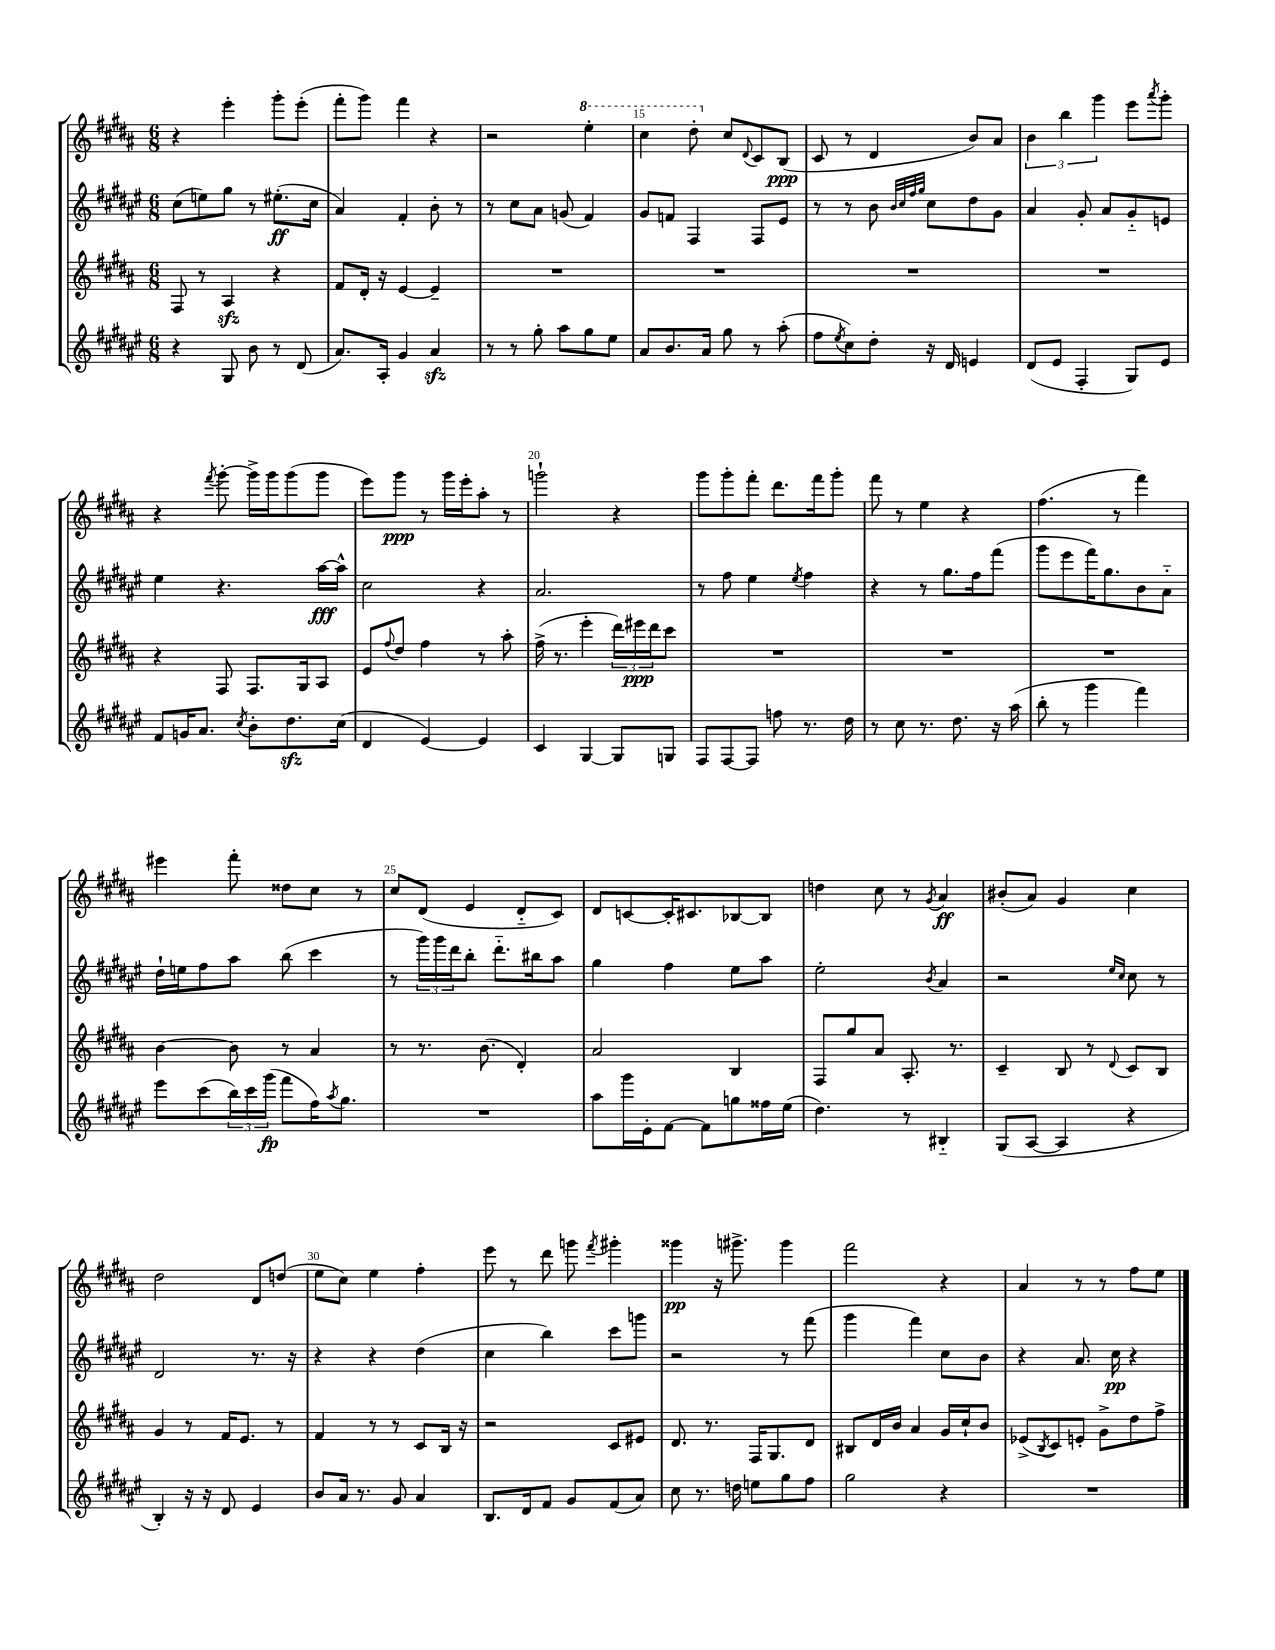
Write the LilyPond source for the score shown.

<<
\new StaffGroup <<
\new Staff = "s0" {
    \clef treble \key b \major \numericTimeSignature \time 6/8
    r4 e'''4-. gis'''8-. e'''8-.( |
    fis'''8-. gis'''8) fis'''4 r4 |
    r2 \ottava #1 e'''4-. |
    cis'''4 dis'''8-. \ottava #0 cis''8 \appoggiatura { dis'8 } cis'8 b8\ppp( |
    cis'8 r8 dis'4 b'8) ais'8 |
    \tuplet 3/2 { b'4 b''4 gis'''4 } e'''8 \acciaccatura { ais'''8 } gis'''8-. |
    r4 \acciaccatura { fis'''8 } gis'''8~-. gis'''16-> gis'''16 gis'''8( gis'''8 |
    e'''8) gis'''8\ppp r8 gis'''16 e'''16-. ais''8-. r8 |
    g'''2-! r4 |
    gis'''8 gis'''8-. fis'''8-. dis'''8. fis'''16 gis'''8-. |
    fis'''8 r8 e''4 r4 |
    fis''4.( r8 fis'''4) |
    eis'''4 fis'''8-. disis''8 cis''8 r8 |
    cis''8 dis'8( e'4 dis'8-_ cis'8) |
    dis'8 c'8~ c'16-. cis'8. bes8~ bes8 |
    d''4 cis''8 r8 \acciaccatura { gis'8 } ais'4\ff |
    bis'8-.( ais'8) gis'4 cis''4 |
    dis''2 dis'8 d''8( |
    e''8 cis''8) e''4 fis''4-. |
    e'''8 r8 dis'''8 g'''8 \acciaccatura { fis'''8 } gis'''4-. |
    gisis'''4\pp r16 gis'''8.-> gis'''4 |
    fis'''2 r4 |
    ais'4 r8 r8 fis''8 e''8 \bar "|." |
}
\new Staff = "s1" {
    \clef treble \key fis \major \numericTimeSignature \time 6/8
    cis''8( e''8) gis''8 r8 eis''8.-.\ff( cis''16 |
    ais'4) fis'4-. b'8-. r8 |
    r8 cis''8 ais'8 g'8( fis'4) |
    gis'8 f'8 fis4 fis8 eis'8 |
    r8 r8 b'8 \grace { b'32 cis''32 fis''32 gis''32 } cis''8 dis''8 gis'8 |
    ais'4 gis'8-. ais'8 gis'8-_ e'8 |
    eis''4 r4. ais''16~\fff ais''16-^ |
    cis''2 r4 |
    ais'2. |
    r8 fis''8 eis''4 \acciaccatura { eis''8 } fis''4 |
    r4 r8 gis''8. fis''16 fis'''8( |
    gis'''8 eis'''8 fis'''16) gis''8. b'8 ais'8-_ |
    dis''16-! e''16 fis''8 ais''8 b''8( cis'''4 |
    r8 \tuplet 3/2 { gis'''16) gis'''16 dis'''16 } b''8-. dis'''8.-_ bis''16 ais''8 |
    gis''4 fis''4 eis''8 ais''8 |
    eis''2-. \acciaccatura { b'8 } ais'4 |
    r2 \grace { eis''16 cis''16 } cis''8 r8 |
    dis'2 r8. r16 |
    r4 r4 dis''4( |
    cis''4 b''4) cis'''8 g'''8 |
    r2 r8 fis'''8( |
    gis'''4 fis'''4) cis''8 b'8 |
    r4 ais'8. cis''16\pp r4 \bar "|." |
}
\new Staff = "s2" {
    \clef treble \key b \major \numericTimeSignature \time 6/8
    fis8 r8 ais4\sfz r4 |
    fis'8 dis'16-. r16 e'4~ e'4-- |
    R2. |
    R2. |
    R2. |
    R2. |
    r4 fis8 fis8. gis16 ais8 |
    e'8 \appoggiatura { fis''8 } dis''8 fis''4 r8 ais''8-. |
    fis''16->( r8. e'''4-. \tuplet 3/2 { dis'''16) eis'''16\ppp dis'''16 } cis'''8 |
    R2. |
    R2. |
    R2. |
    b'4~ b'8 r8 ais'4 |
    r8 r8. b'8.( dis'4-.) |
    ais'2 b4 |
    fis8 gis''8 ais'8 ais8.-. r8. |
    cis'4-- b8 r8 \appoggiatura { dis'8 } cis'8 b8 |
    gis'4 r8 fis'16 e'8. r8 |
    fis'4 r8 r8 cis'8 b16 r16 |
    r2 cis'8 eis'8 |
    dis'8. r8. fis16 gis8. dis'8 |
    bis8 dis'16 b'16 ais'4 gis'16 cis''16-! b'8 |
    ees'8->( \acciaccatura { b8 } cis'8) e'8-. gis'8-> dis''8 fis''8-> \bar "|." |
}
\new Staff = "s3" {
    \clef treble \key fis \major \numericTimeSignature \time 6/8
    r4 gis8 b'8 r8 dis'8( |
    ais'8.) ais16-. gis'4 ais'4\sfz |
    r8 r8 gis''8-. ais''8 gis''8 eis''8 |
    ais'8 b'8. ais'16 gis''8 r8 ais''8-.( |
    fis''8 \acciaccatura { eis''8 } cis''8) dis''8-. r16 dis'16 e'4 |
    dis'8( eis'8 fis4-. gis8) eis'8 |
    fis'8 g'16 ais'8. \acciaccatura { cis''8 } b'8-. dis''8.\sfz cis''16( |
    dis'4 eis'4~) eis'4 |
    cis'4 gis4~ gis8 g8 |
    fis8 fis8~ fis8 f''8 r8. dis''16 |
    r8 cis''8 r8. dis''8. r16 ais''16( |
    b''8-. r8 gis'''4 fis'''4) |
    eis'''8 cis'''8( \tuplet 3/2 { b''16) cis'''16 gis'''16\fp( } fis'''8 fis''16) \acciaccatura { ais''8 } gis''8. |
    R2. |
    ais''8 gis'''16 eis'16-. fis'8~ fis'8 g''8 fisis''16 eis''16( |
    dis''4.) r8 bis4-_ |
    gis8( ais8~ ais4 r4 |
    b4-.) r16 r16 dis'8 eis'4 |
    b'8 ais'16 r8. gis'8 ais'4 |
    b8. dis'16 fis'8 gis'8 fis'8( ais'8) |
    cis''8 r8. d''16 e''8 gis''8 fis''8 |
    gis''2 r4 |
    R2. \bar "|." |
}
>>
>>
\layout { \context { \Score currentBarNumber = #12 \override BarNumber.break-visibility = ##(#f #t #t) barNumberVisibility = #(every-nth-bar-number-visible 5) } }
